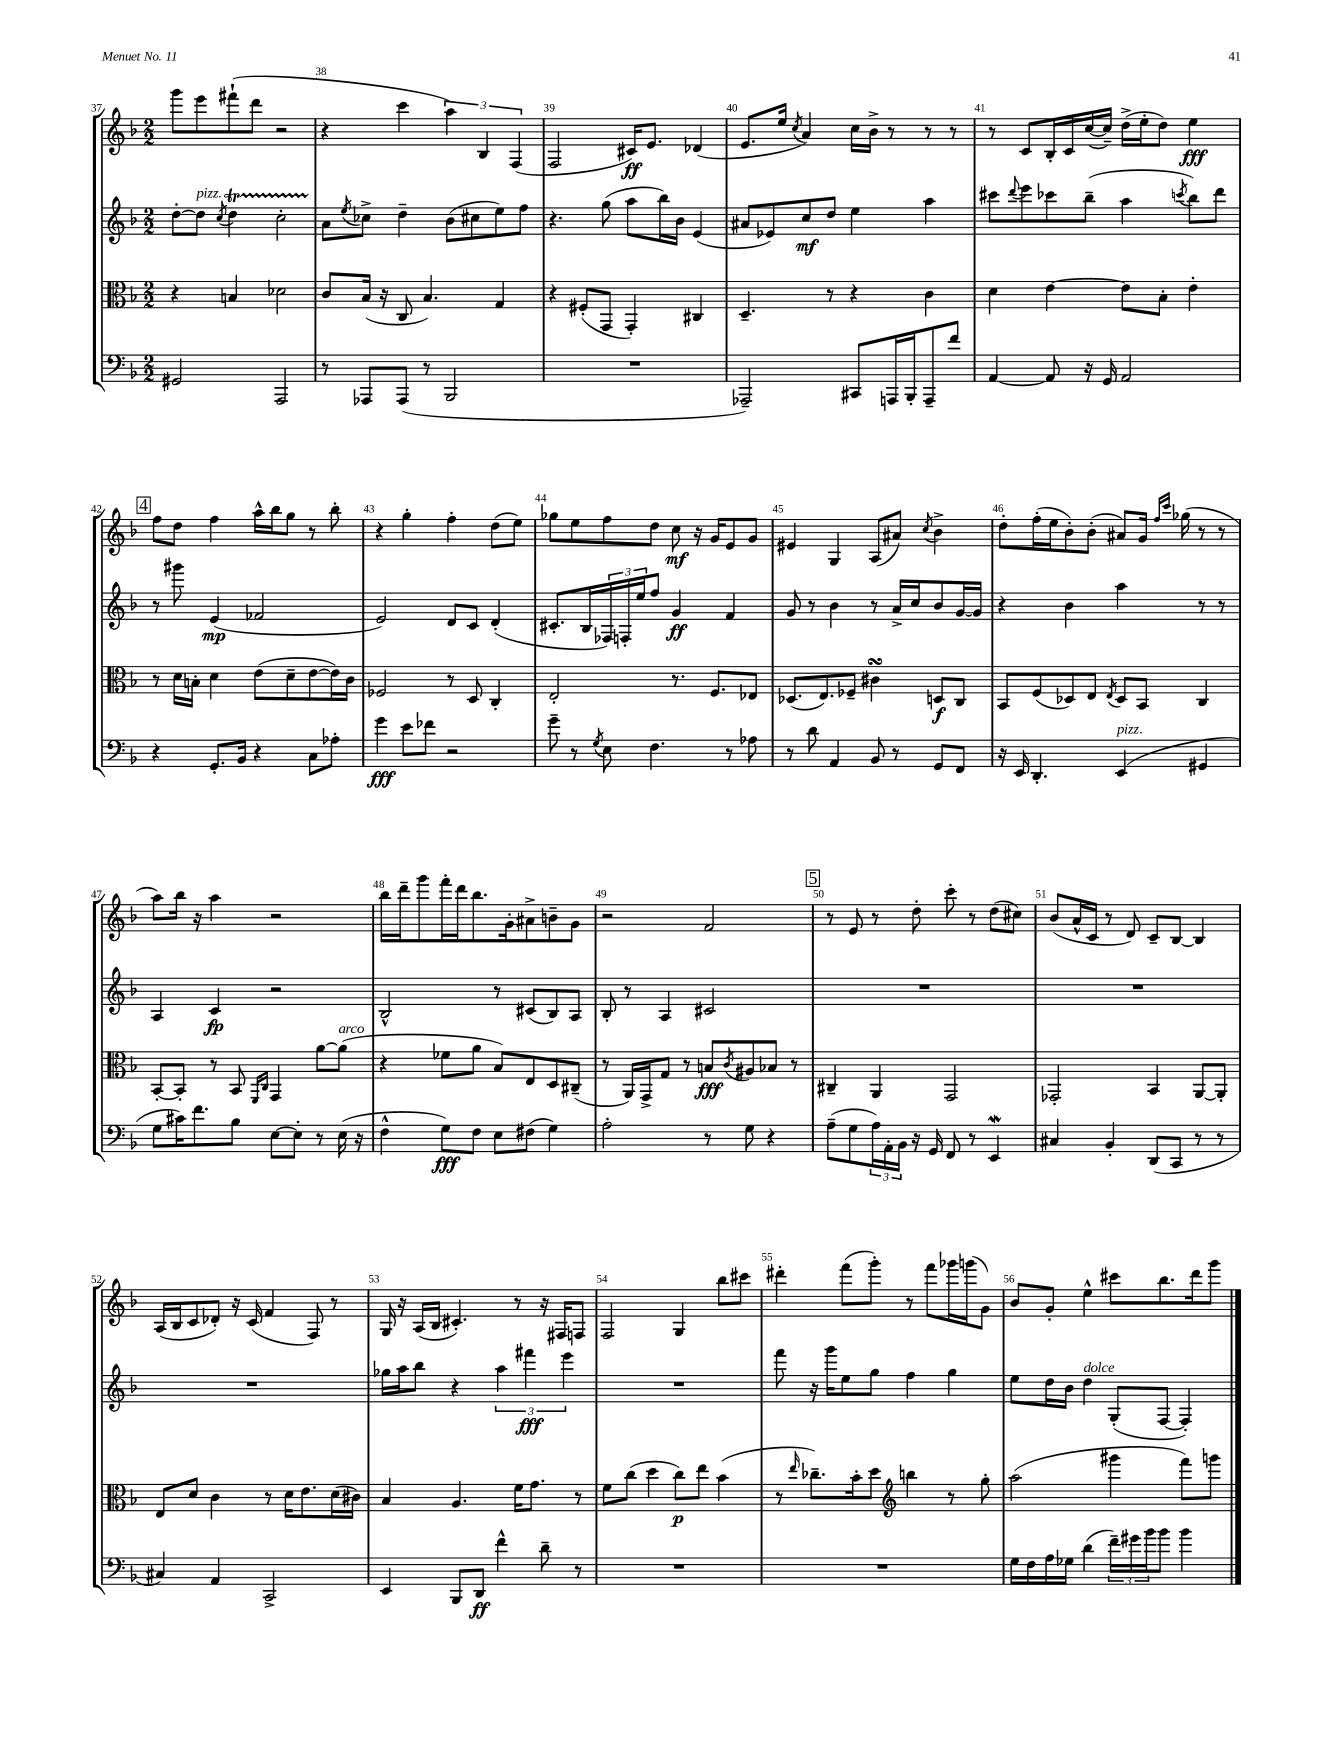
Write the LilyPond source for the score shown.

<<
\new StaffGroup <<
\new Staff = "s0" {
    \clef treble \key f \major \numericTimeSignature \time 2/2
    g'''8 e'''8 fis'''8-!( d'''8 r2 |
    r4 c'''4 \tuplet 3/2 { a''4) bes4 f4( } |
    f2 cis'16\ff) e'8. des'4( |
    e'8. e''16 \acciaccatura { c''8 } a'4) c''16 bes'16-> r8 r8 r8 |
    r8 c'8 bes16-. c'16 c''16~( c''16--) d''16->( e''16-. d''8) e''4\fff |
    \mark \markup { \box "4" } f''8 d''8 f''4 a''16-^ bes''16 g''8 r8 bes''8-. |
    r4 g''4-. f''4-. d''8( e''8) |
    ges''8 e''8 f''8 d''8 c''8\mf r16 g'16 e'8 g'8 |
    eis'4 g4 a8( ais'8) \acciaccatura { c''8 } bes'4-> |
    d''8-. f''16-.( e''16 bes'8-.) bes'8-.( ais'8) g'16 \grace { f''16 c'''16 } ges''16( r8 r8 |
    a''8) bes''16 r16 a''4 r2 |
    bes''16 d'''16-- g'''8 f'''16-. d'''16 bes''8. g'16-. ais'8-> b'8-- g'8 |
    r2 f'2 |
    \mark \markup { \box "5" } r8 e'8 r8 d''8-. c'''8-. r8 d''8( cis''8) |
    bes'8( a'16-^ c'16 r8 d'8) c'8-- bes8~ bes4 |
    a16( bes16 c'8 des'8-.) r16 c'16( f'4 f8) r8 |
    g16 r16 a16( bes16 cis'4.-.) r8 r16 fis16 f8 |
    f2 g4 bes''8 cis'''8 |
    dis'''4-. f'''8( g'''8-.) r8 f'''8 ges'''16 g'''16( g'8) |
    bes'8 g'8-. e''4-^ cis'''8 bes''8. d'''16 g'''8 \bar "|." |
}
\new Staff = "s1" {
    \clef treble \key f \major \numericTimeSignature \time 2/2
    d''8~-. d''8^\markup { \italic "pizz." } \acciaccatura { c''8 } d''4\startTrillSpan c''2-. |
    a'8\stopTrillSpan \acciaccatura { e''8 } ces''8-> d''4-- bes'8( cis''8 e''8) f''8 |
    r4. g''8( a''8 bes''16) bes'16 e'4( |
    ais'8 ees'8) c''8\mf d''8 e''4 a''4 |
    cis'''8 \appoggiatura { d'''8 } e'''8 ces'''8 bes''8--( a''4 \acciaccatura { c'''8 } bes''8) d'''8 |
    \mark \markup { \box "4" } r8 gis'''8 e'4\mp( fes'2 |
    e'2) d'8 c'8 d'4-.( |
    cis'8.-. bes16 \tuplet 3/2 { fes16) f16-. e''16 } f''8 g'4\ff f'4 |
    g'8 r8 bes'4 r8 a'16-> c''16 bes'8 g'16~ g'16 |
    r4 bes'4 a''4 r8 r8 |
    a4 c'4\fp r2 |
    bes2-^ r8 cis'8( bes8) a8 |
    bes8-. r8 a4 cis'2 |
    \mark \markup { \box "5" } R1 |
    R1 |
    R1 |
    ges''16 a''16 bes''8 r4 \tuplet 3/2 { a''4 fis'''4\fff e'''4 } |
    R1 |
    f'''8 r16 g'''16 e''8 g''8 f''4 g''4 |
    e''8 d''16 bes'16 d''4^\markup { \italic "dolce" } g8-.( f8~ f4-.) \bar "|." |
}
\new Staff = "s2" {
    \clef alto \key f \major \numericTimeSignature \time 2/2
    r4 b4 des'2 |
    c'8 bes16( r16 c8 bes4.) g4 |
    r4 fis8-.( g,8 g,4-.) cis4 |
    d4.-- r8 r4 c'4 |
    d'4 e'4~ e'8 bes8-. e'4-. |
    \mark \markup { \box "4" } r8 d'16 b16-. d'4 e'8( d'8-- e'8~ e'16) c'16 |
    fes2 r8 d8 c4-. |
    e2-. r8. f8. ees8 |
    des8.( e8.) fes8-- cis'4\turn d8\f c8 |
    bes,8 f8( des8) e8 \acciaccatura { e8 } des8 bes,8 c4 |
    bes,8~-. bes,8-. r8 bes,8 \grace { f,16 c16 } g,4 a'8~ a'8^\markup { \italic "arco" }( |
    r4 fes'8 a'8 bes8) e8 d8 cis8--( |
    r8 a,16) g,16-> g8 r8 b8\fff \acciaccatura { c'8 } ais8 bes8 r8 |
    \mark \markup { \box "5" } cis4-- a,4 g,2 |
    ges,2-. bes,4 a,8~ a,8-. |
    e8 d'8 c'4 r8 d'16 e'8. d'16( cis'16) |
    bes4 a4. f'16 g'8. r8 |
    f'8 c''8( d''4 c''8\p) e''8 bes'4( |
    r8 \grace { e''16 } ces''8.--) bes'16-. d''8 \clef treble b''4 r8 g''8-. |
    a''2( gis'''4 f'''8) g'''8 \bar "|." |
}
\new Staff = "s3" {
    \clef bass \key f \major \numericTimeSignature \time 2/2
    gis,2 a,,2 |
    r8 aes,,8 aes,,8( r8 bes,,2 |
    R1 |
    aes,,2--) cis,8 a,,16 bes,,16-. a,,8-- f'8 |
    a,4~ a,8 r16 g,16 a,2 |
    \mark \markup { \box "4" } r4 g,8.-. bes,16 r4 c8 aes8-. |
    g'4\fff e'8 fes'8 r2 |
    g'8-- r8 \acciaccatura { g8 } e8 f4. r8 aes8 |
    r8 d'8 a,4 bes,8 r8 g,8 f,8 |
    r16 e,16 d,4.-. e,4^\markup { \italic "pizz." }( gis,4 |
    g8 cis'16) f'8. bes8 e8~ e8-. r8 e16( r16 |
    f4-^ g8\fff) f8 e8 fis8( g4) |
    a2-. r8 g8 r4 |
    \mark \markup { \box "5" } a8--( g8 \tuplet 3/2 { a16) a,16-. bes,16 } r16 g,16 f,8 r8 e,4\mordent |
    cis4 bes,4-. d,8( c,8 r8 r8 |
    cis4) a,4 c,2-> |
    e,4 bes,,8 d,8\ff f'4-^ d'8-- r8 |
    R1 |
    R1 |
    g16 f16 a16 ges16 d'4( \tuplet 3/2 { f'16--) gis'16 bes'16 } bes'8 bes'4 \bar "|." |
}
>>
>>
\layout { \context { \Score currentBarNumber = #37 \override BarNumber.break-visibility = ##(#f #t #t) barNumberVisibility = #all-bar-numbers-visible } }
